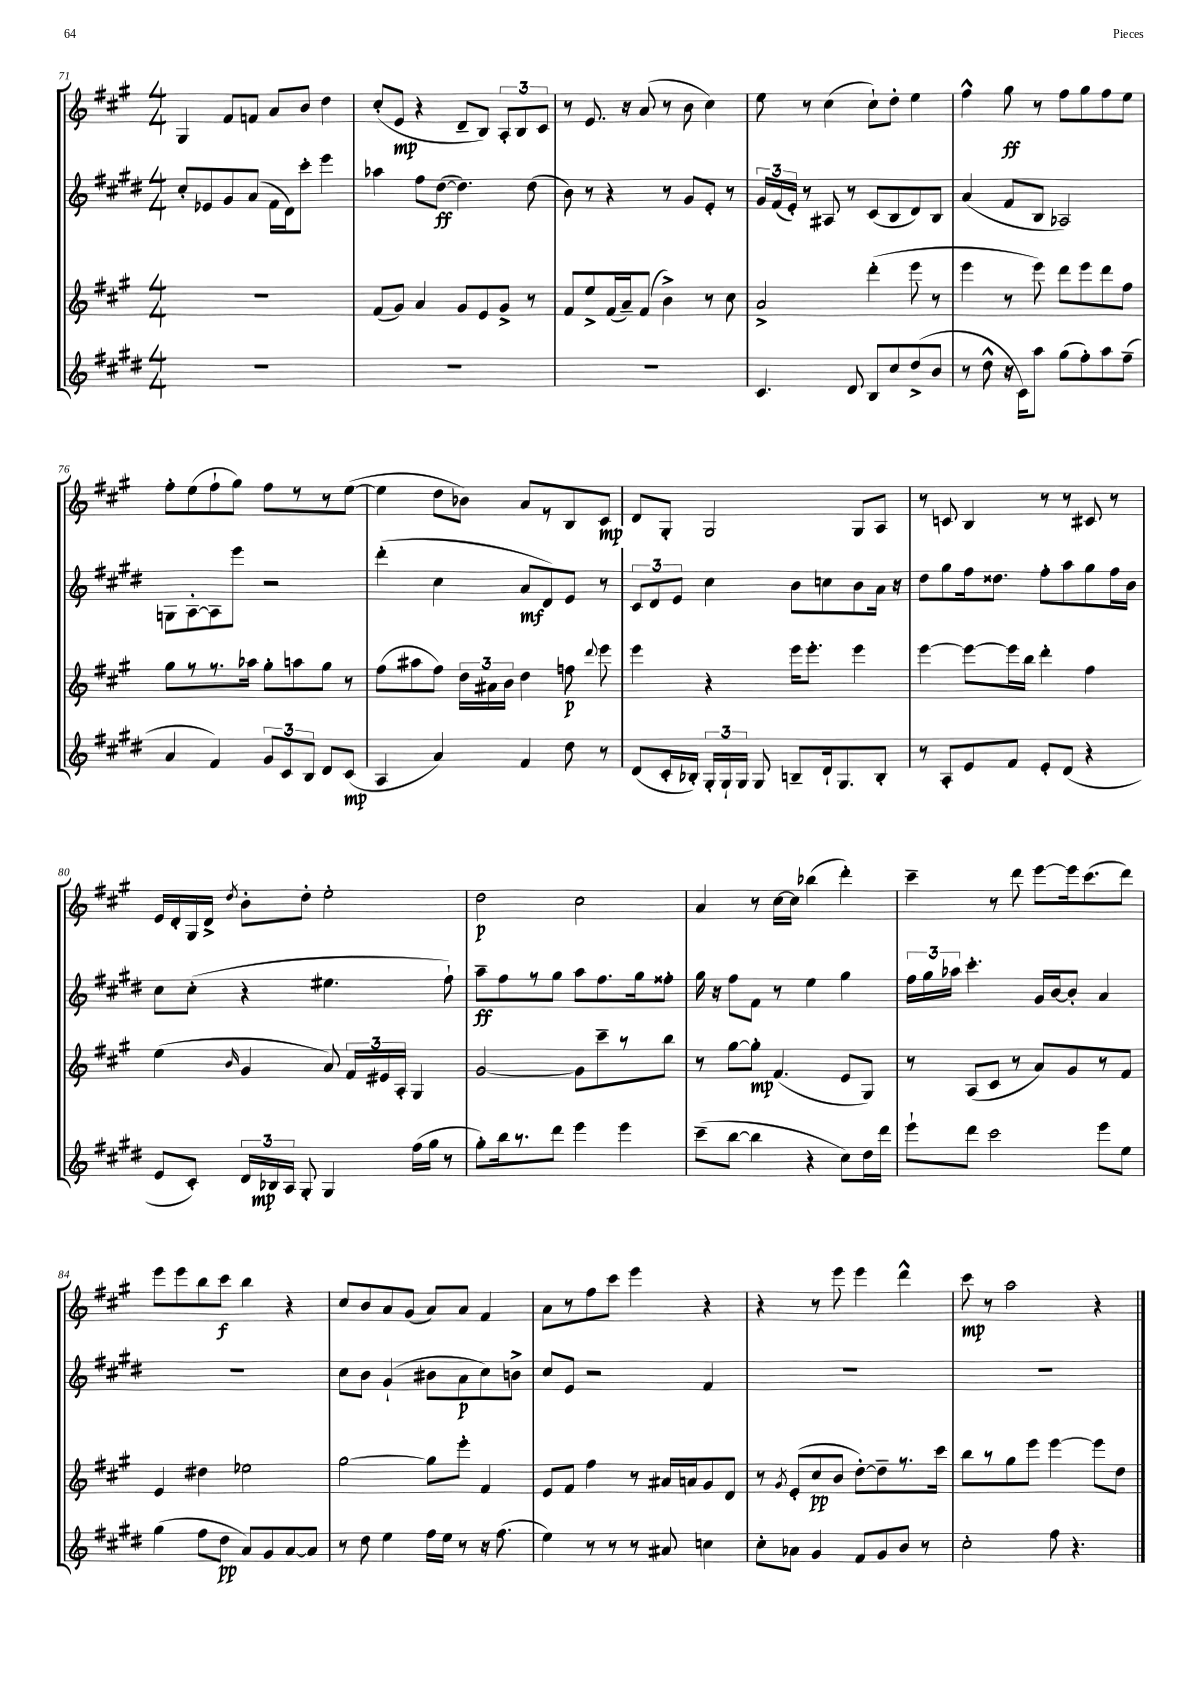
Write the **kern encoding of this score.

**kern	**dynam	**kern	**dynam	**kern	**dynam	**kern	**dynam
*part4	*part4	*part3	*part3	*part2	*part2	*part1	*part1
*staff4	*staff4	*staff3	*staff3	*staff2	*staff2	*staff1	*staff1
*clefG2	*	*clefG2	*	*clefG2	*	*clefG2	*
*k[f#c#g#d#]	*	*k[f#c#g#]	*	*k[f#c#g#d#]	*	*k[f#c#g#]	*
*M4/4	*	*M4/4	*	*M4/4	*	*M4/4	*
=71	=71	=71	=71	=71	=71	=71	=71
1r	.	1r	.	8cc#'/L	.	4G#/	.
.	.	.	.	8e-X/	.	.	.
.	.	.	.	8g#/	.	8f#/L	.
.	.	.	.	(8a/J	.	8fn/J	.
.	.	.	.	16f#\LL	.	8a/L	.
.	.	.	.	16d#\J)	.	.	.
.	.	.	.	8ccc#'\J	.	8b/J	.
.	.	.	.	4eee\	.	4dd\	.
=72	=72	=72	=72	=72	=72	=72	=72
1r	.	(8f#/L	.	4aa-X\	.	(8cc#'/L	.
.	.	8g#/J)	.	.	.	8e/J	mp
.	.	4a/	.	8ff#\L	.	4r	.
.	.	.	.	([8dd#\J	ff	.	.
.	.	8g#/L	.	4.dd#\])	.	8d~/L	.
.	.	8e/	.	.	.	8B/J)	.
.	.	8g#^/J	.	.	.	12A'/L	.
.	.	.	.	.	.	12B/	.
.	.	8r	.	(8dd#\	.	.	.
.	.	.	.	.	.	12c#/J	.
=73	=73	=73	=73	=73	=73	=73	=73
1r	.	8f#/L	.	8b\)	.	8r	.
.	.	8ee^/	.	8r	.	8.e/	.
.	.	(16f#/L	.	4r	.	.	.
.	.	16a~/J)	.	.	.	16r	.
.	.	(8f#/J	.	.	.	(8a/	.
.	.	4b^\)	.	8r	.	8r	.
.	.	.	.	8g#/L	.	8b\	.
.	.	8r	.	8e'/J	.	4cc#\)	.
.	.	8cc#\	.	8r	.	.	.
=74	=74	=74	=74	=74	=74	=74	=74
4.c#/	.	2a^/	.	24g#/LL	.	8ee\	.
.	.	.	.	(24f#/	.	.	.
.	.	.	.	24e'/JJ)	.	.	.
.	.	.	.	8r	.	8r	.
.	.	.	.	8A#X/	.	(4cc#\	.
8d#/	.	.	.	8r	.	.	.
8B/L	.	(4ddd'\	.	(8c#/L	.	8cc#`\L)	.
8cc#/	.	.	.	8B/	.	8dd'\J	.
(8dd#^/	.	8eee\	.	8d#/)	.	4ee\	.
8b/J	.	8r	.	8B/J	.	.	.
=75	=75	=75	=75	=75	=75	=75	=75
8r	.	4eee\	.	(4a/	.	4ff#^^\	.
8dd#^^\	.	.	.	.	.	.	.
16r	.	8r	.	8f#/L	.	8gg#\	ff
16c#\KL)	.	.	.	.	.	.	.
8aa\J	.	8eee\)	.	8B/J	.	8r	.
(8gg#\L	.	8ddd\L	.	2A-X/)	.	8ff#\L	.
8ff#'\)	.	8eee\	.	.	.	8gg#\	.
8aa\	.	8ddd\	.	.	.	8ff#\	.
(8ff#~\J	.	8ff#\J	.	.	.	8ee\J	.
!!LO:LB:g=z
=76	=76	=76	=76	=76	=76	=76	=76
4a/	.	8gg#\L	.	8Gn\L	.	8ff#'\L	.
.	.	8r	.	[8A'\	.	(8ee\	.
4f#/)	.	8.r	.	8A\]	.	8ff#`\	.
.	.	.	.	8eee\J	.	8gg#\J)	.
.	.	16aa-X\Jk	.	.	.	.	.
12g#/L	.	8gg#'\L	.	2r	.	8ff#\L	.
12c#/	.	.	.	.	.	.	.
.	.	8aan\	.	.	.	8r	.
12B/J	.	.	.	.	.	.	.
8d#/L	.	8gg#\J	.	.	.	8r	.
(8c#/J	mp	8r	.	.	.	([8ee\J	.
=77	=77	=77	=77	=77	=77	=77	=77
4A/	.	(8ff#\L	.	(4ddd#'\	.	4ee\]	.
.	.	8aa#X\	.	.	.	.	.
4a/)	.	8ff#\J)	.	4cc#\	.	8dd\L	.
.	.	24dd\LL	.	.	.	8b-X\J)	.
.	.	24a#X\	.	.	.	.	.
.	.	24b\JJ	.	.	.	.	.
4f#/	.	4dd\	.	8a/L	mf	8a/L	.
.	.	.	.	8d#/)	.	8r	.
8dd#\	.	8ffn\	p	8e/J	.	8B/	.
.	.	8qqddd/	.	.	.	.	.
8r	.	8eee\	.	8r	.	8c#/J	mp
=78	=78	=78	=78	=78	=78	=78	=78
(8d#/L	.	4eee\	.	12c#/L	.	8d/L	.
.	.	.	.	12d#/	.	.	.
16c#'/L	.	.	.	.	.	8G#'/J	.
.	.	.	.	12e/J	.	.	.
16B-X'/JJ)	.	.	.	.	.	.	.
24G#'/LL	.	4r	.	4cc#\	.	2G#/	.
24G#`/	.	.	.	.	.	.	.
24G#/JJ	.	.	.	.	.	.	.
8G#/	.	.	.	.	.	.	.
8Bn~/L	.	16eee\KL	.	8b\L	.	.	.
.	.	8.eee'\J	.	.	.	.	.
16d#`/k	.	.	.	8ccn\	.	.	.
8.G#/	.	.	.	.	.	.	.
.	.	4eee\	.	8b\	.	8G#/L	.
8B'/J	.	.	.	16a\Jk	.	8A/J	.
.	.	.	.	16r	.	.	.
=79	=79	=79	=79	=79	=79	=79	=79
8r	.	[4eee\	.	8dd#\L	.	8r	.
8A'/L	.	.	.	8gg#\	.	8cn/	.
8e/	.	8eee\L_	.	16ff#\k	.	4B/	.
.	.	.	.	8.dd##X\J	.	.	.
8f#/J	.	16eee\L]	.	.	.	.	.
.	.	16bb\JJ	.	.	.	.	.
8e'/L	.	4ddd'\	.	8ff#'\L	.	8r	.
(8d#/J	.	.	.	8aa\	.	8r	.
4r	.	4ff#\	.	8gg#\	.	8c#X/	.
.	.	.	.	16ff#\L	.	8r	.
.	.	.	.	16b\JJ	.	.	.
!!LO:LB:g=z
=80	=80	=80	=80	=80	=80	=80	=80
8e/L	.	(4ee\	.	8cc#\L	.	16e/LL	.
.	.	.	.	.	.	16d'/	.
8c#'/J)	.	.	.	(8cc#'\J	.	16G#/	.
.	.	.	.	.	.	16d^/JJ	.
.	.	16qqb/	.	.	.	8qdd/	.
24d#/LL	.	4g#/	.	4r	.	8b'\L	.
24B-X/	mp	.	.	.	.	.	.
24A/JJ	.	.	.	.	.	.	.
8G#'/	.	.	.	.	.	8dd'\J	.
4G#/	.	8a/)	.	4.ee#X\	.	2ee'\	.
.	.	24f#/LL	.	.	.	.	.
.	.	24e#X/	.	.	.	.	.
.	.	24A'/JJ	.	.	.	.	.
(16ff#\LL	.	4G#/	.	.	.	.	.
16gg#\JJ	.	.	.	.	.	.	.
8r	.	.	.	8ff#`\)	.	.	.
=81	=81	=81	=81	=81	=81	=81	=81
8gg#'\L)	.	[2g#/	.	8aa~\L	ff	2dd\	p
16bb\k	.	.	.	8ff#\	.	.	.
8.r	.	.	.	.	.	.	.
.	.	.	.	8r	.	.	.
8ddd#\J	.	.	.	8gg#\J	.	.	.
4eee\	.	8g#\L]	.	8aa\L	.	2cc#\	.
.	.	8ccc#~\	.	8.ff#\	.	.	.
4eee\	.	8r	.	.	.	.	.
.	.	.	.	16gg#\k	.	.	.
.	.	8bb\J	.	8ff##X'\J	.	.	.
=82	=82	=82	=82	=82	=82	=82	=82
(8ccc#~\L	.	8r	.	16gg#\	.	4a/	.
.	.	.	.	16r	.	.	.
[8bb\J	.	[8gg#\L	.	8ff#\L	.	.	.
4bb\]	.	8gg#'\J]	mp	8f#\J	.	8r	.
.	.	(4.f#/	.	8r	.	[16cc#\LL	.
.	.	.	.	.	.	16cc#\JJ]	.
4r	.	.	.	4ee\	.	(4bb-X\	.
8cc#\L)	.	8e/L	.	4gg#\	.	4ddd'\)	.
16dd#\L	.	8G#/J)	.	.	.	.	.
16ddd#\JJ	.	.	.	.	.	.	.
=83	=83	=83	=83	=83	=83	=83	=83
8eee`\L	.	8r	.	24ff#\LL	.	4ccc#~\	.
.	.	.	.	24gg#\	.	.	.
.	.	.	.	24aa-X\JJ	.	.	.
8ddd#\J	.	(8A/L	.	4.ccc#'\	.	.	.
2ccc#\	.	8c#/J	.	.	.	8r	.
.	.	8r	.	.	.	8ddd\	.
.	.	8a/L)	.	16g#/LL	.	[8eee\L	.
.	.	.	.	[16b/J	.	.	.
.	.	8g#/	.	8b'/J]	.	16eee\k]	.
.	.	.	.	.	.	(8.ccc#\	.
8eee\L	.	8r	.	4a/	.	.	.
8ee\J	.	8f#/J	.	.	.	8ddd\J)	.
!!LO:LB:g=z
=84	=84	=84	=84	=84	=84	=84	=84
(4gg#\	.	4e/	.	1r	.	8eee\L	.
.	.	.	.	.	.	8eee\	.
8ff#\L	.	4dd#X\	.	.	.	8bb\	.
8dd#\J	pp	.	.	.	.	8ccc#\J	f
8a/L)	.	2ee-X\	.	.	.	4bb\	.
8g#/	.	.	.	.	.	.	.
[8a/	.	.	.	.	.	4r	.
8a/J]	.	.	.	.	.	.	.
=85	=85	=85	=85	=85	=85	=85	=85
8r	.	[2gg#\	.	8cc#\L	.	8cc#/L	.
8dd#\	.	.	.	8b\J	.	8b/	.
4ee\	.	.	.	(4g#`/	.	8a/	.
.	.	.	.	.	.	(8g#/J	.
16ff#\LL	.	8gg#\L]	.	8b#X\L	.	8a/L)	.
16ee\JJ	.	.	.	.	.	.	.
8r	.	8eee'\J	.	8a\	p	8a/J	.
16r	.	4f#/	.	8cc#\)	.	4f#/	.
(8.ff#\	.	.	.	.	.	.	.
.	.	.	.	8bn^\J	.	.	.
=86	=86	=86	=86	=86	=86	=86	=86
4ee\)	.	8e/L	.	8cc#/L	.	8a\L	.
.	.	8f#/J	.	8e/J	.	8r	.
8r	.	4ff#\	.	2r	.	8ff#\	.
8r	.	.	.	.	.	8ccc#\J	.
8r	.	8r	.	.	.	4eee\	.
8a#X/	.	16a#X/LL	.	.	.	.	.
.	.	16an/J	.	.	.	.	.
4ccn\	.	8g#/	.	4f#/	.	4r	.
.	.	8d/J	.	.	.	.	.
=87	=87	=87	=87	=87	=87	=87	=87
8cc#'\L	.	8r	.	1r	.	4r	.
.	.	8qg#/	.	.	.	.	.
8a-X\J	.	(8e'/L	.	.	.	.	.
4g#/	.	8cc#/	pp	.	.	8r	.
.	.	8b/J	.	.	.	8eee\	.
8f#/L	.	[8dd'\L)	.	.	.	4eee\	.
8g#/	.	8dd~\]	.	.	.	.	.
8b/J	.	8.r	.	.	.	4ddd^^\	.
8r	.	.	.	.	.	.	.
.	.	16ccc#\Jk	.	.	.	.	.
=88	=88	=88	=88	=88	=88	=88	=88
2cc#'\	.	8bb\L	.	1r	.	8ccc#\	mp
.	.	8r	.	.	.	8r	.
.	.	8gg#\	.	.	.	2aa\	.
.	.	8eee\J	.	.	.	.	.
8ff#\	.	[4eee\	.	.	.	.	.
4.r	.	.	.	.	.	.	.
.	.	8eee\L]	.	.	.	4r	.
.	.	8dd\J	.	.	.	.	.
==	==	==	==	==	==	==	==
*-	*-	*-	*-	*-	*-	*-	*-
